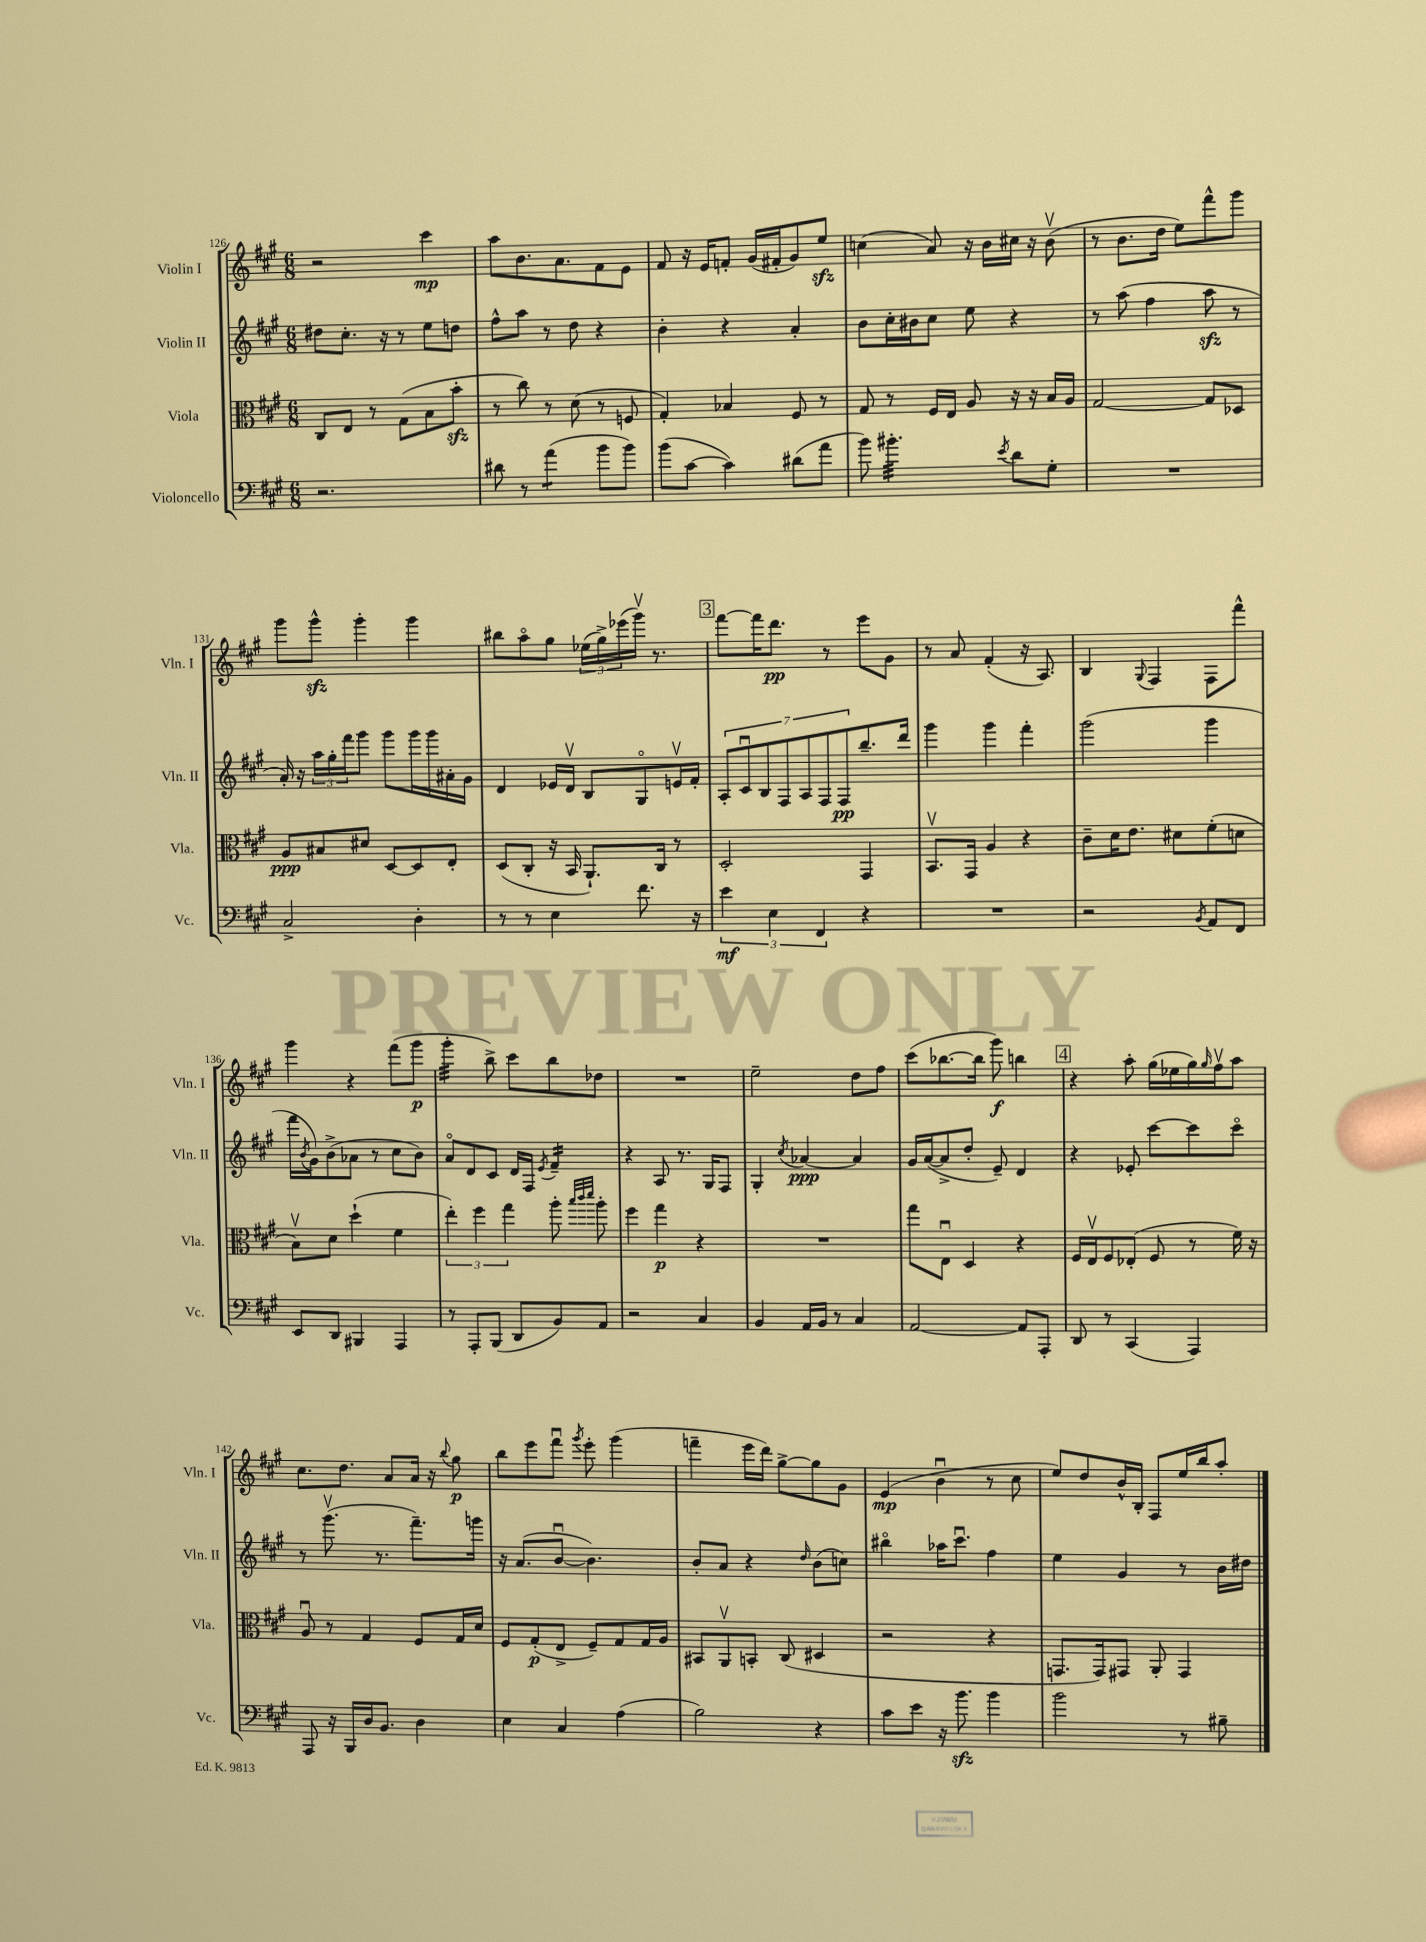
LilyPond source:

<<
\new StaffGroup <<
\new Staff = "s0" \with { instrumentName = "Violin I" shortInstrumentName = "Vln. I" } {
    \clef treble \key a \major \numericTimeSignature \time 6/8
    r2 cis'''4\mp |
    a''8 b'8. a'8. fis'8 e'8 |
    fis'8 r16 e'16 f'8-. gis'16( fis'16-. gis'8) e''8\sfz |
    c''4( a'8) r16 b'16 cis''16 r16 b'8\upbow( |
    r8 b'8. d''16 e''8) fis'''8-^ gis'''8 |
    gis'''8 gis'''8-^\sfz gis'''4-. gis'''4 |
    bis''8 a''8\flageolet gis''8 \tuplet 3/2 { ees''16( gis''16->) ees'''16( } gis'''16\upbow) r8. |
    \mark \markup { \box "3" } fis'''8~ fis'''16 d'''8.\pp r8 e'''8 gis'8 |
    r8 a'8 fis'4-.( r16 a8.) |
    b4 \appoggiatura { gis8 } fis4 fis8 fis'''8-^ |
    gis'''4 r4 fis'''8( gis'''8\p |
    gis'''4:32-. b''8->) cis'''8 b''8 des''8 |
    R2. |
    e''2-- d''8 fis''8 |
    cis'''8( bes''8.~ bes''16 gis'''8\f) b''4 |
    \mark \markup { \box "4" } r4 a''8-. gis''16( ees''16 gis''16) \grace { gis''16 } fis''16\upbow a''8 |
    cis''8. d''8. a'8 a'16 r16 \appoggiatura { b''8 } gis''8\p |
    b''8 e'''8 fis'''8\downbow \acciaccatura { gis'''8 } e'''8-. gis'''4( |
    f'''4-- e'''16 d'''16) gis''8~-> gis''8 gis'8 |
    e'4\mp( b'4\downbow r8 cis''8 |
    e''8) d''8 b'16-^ b16-. fis8 e''16 b''16 a''8-. \bar "|." |
}
\new Staff = "s1" \with { instrumentName = "Violin II" shortInstrumentName = "Vln. II" } {
    \clef treble \key a \major \numericTimeSignature \time 6/8
    dis''8 cis''8.-. r16 r8 e''8 d''8 |
    fis''8-^ a''8 r8 d''8 r4 |
    b'4-. r4 a'4-. |
    b'8 cis''16-. bis'16 cis''8 e''8 r4 |
    r8 a''8( fis''4 a''8\sfz r8 |
    a'16-.) r16 \tuplet 3/2 { a''16 gis''16-. fis'''16 } gis'''8 gis'''8 gis'''16 gis'''16 ais'16-. gis'16 |
    d'4 ees'16 d'16\upbow b8 gis8\flageolet e'16\upbow fis'16-. |
    \mark \markup { \box "3" } \tuplet 7/4 { a8-. cis'8\downbow b8 fis8 a8 fis8 fis8\pp } b''8.-- d'''16 |
    gis'''4 gis'''4 fis'''4-. |
    gis'''2( gis'''4 |
    fis'''16 \acciaccatura { b'8 } gis'16) b'8->( aes'8 r8 cis''8 b'8) |
    a'8\flageolet d'8 cis'8 d'16 fis16 \acciaccatura { e'8 } fis'4:16-- |
    r4 a8 r8. gis16 fis8 |
    gis4-. \acciaccatura { cis''8 } aes'4~\ppp aes'4 |
    gis'16 a'16~( a'8-> d''8-. e'8--) d'4 |
    \mark \markup { \box "4" } r4 ees'8-. cis'''8~ cis'''8 cis'''8\flageolet |
    r8 gis'''8.\upbow( r8. fis'''8.--) g'''16 |
    r16 a'8.( b'8~\downbow b'4.) |
    b'8-. a'8 r4 \grace { d''16 } b'8( c''8) |
    bis''4\flageolet aes''16 cis'''8.\downbow fis''4 |
    e''4 gis'4 r8 b'16 dis''16 \bar "|." |
}
\new Staff = "s2" \with { instrumentName = "Viola" shortInstrumentName = "Vla." } {
    \clef alto \key a \major \numericTimeSignature \time 6/8
    cis8 e8 r8 gis8( b8 b'8-.\sfz |
    r8 cis''8) r8 d'8( r8 f8 |
    gis4-.) bes4 fis8 r8 |
    gis8 r8 fis16 e16 a8 r16 r16 b16 a16 |
    gis2~ gis8 des8 |
    a8\ppp bis8 dis'8 d8~ d8 e8-. |
    d8( cis8-. r16 b,16 a,8.-!) cis16 r8 |
    \mark \markup { \box "3" } d2-. gis,4 |
    b,8.\upbow gis,16 a4 r4 |
    cis'8-- d'16 e'8. dis'8 fis'8-.( d'8 |
    b8\upbow) d'8 d''4-!( fis'4 |
    \tuplet 3/2 { e''4-.) fis''4 gis''4 } a''8-. \grace { b''32 cis'''32 d'''32 } a''8-. |
    fis''4 gis''4\p r4 |
    R2. |
    gis''8 e8\downbow d4 r4 |
    \mark \markup { \box "4" } fis16 e16\upbow fis8 ees8-.( fis8 r8 fis'16) r16 |
    a8\downbow r8 gis4 fis8 gis16 d'16 |
    fis8 gis8-.\p( e8-> fis8--) gis8 gis16 a16 |
    bis,8 a,8\upbow b,8-. cis8( dis4 |
    r2 r4 |
    g,8. g,16) gis,8 a,8-. gis,4 \bar "|." |
}
\new Staff = "s3" \with { instrumentName = "Violoncello" shortInstrumentName = "Vc." } {
    \clef bass \key a \major \numericTimeSignature \time 6/8
    r2. |
    dis'8 r8 a'4:8( b'8 b'8) |
    b'8( cis'8~ cis'4) dis'8( a'8 |
    b'8) bis'4.:32-. \acciaccatura { e'8 } d'8 gis8-. |
    R2. |
    cis2-> d4-. |
    r8 r8 e4 fis'8. r16 |
    \mark \markup { \box "3" } \tuplet 3/2 { e'4\mf e4 fis,4 } r4 |
    R2. |
    r2 \acciaccatura { b,8 } a,8 fis,8 |
    e,8 d,8 bis,,4 a,,4 |
    r8 a,,8-. b,,8( d,8 b,8) a,8 |
    r2 cis4 |
    b,4 a,16 b,16 r8 cis4 |
    a,2~ a,8 a,,8-. |
    \mark \markup { \box "4" } d,8 r8 cis,4( a,,4) |
    a,,8 r16 b,,16 d16 b,8. d4 |
    e4 cis4 a4( |
    b2) r4 |
    cis'8 e'8 r16 b'8.\sfz b'4 |
    b'2 r8 bis8-- \bar "|." |
}
>>
>>
\layout { \context { \Score currentBarNumber = #126 } }
